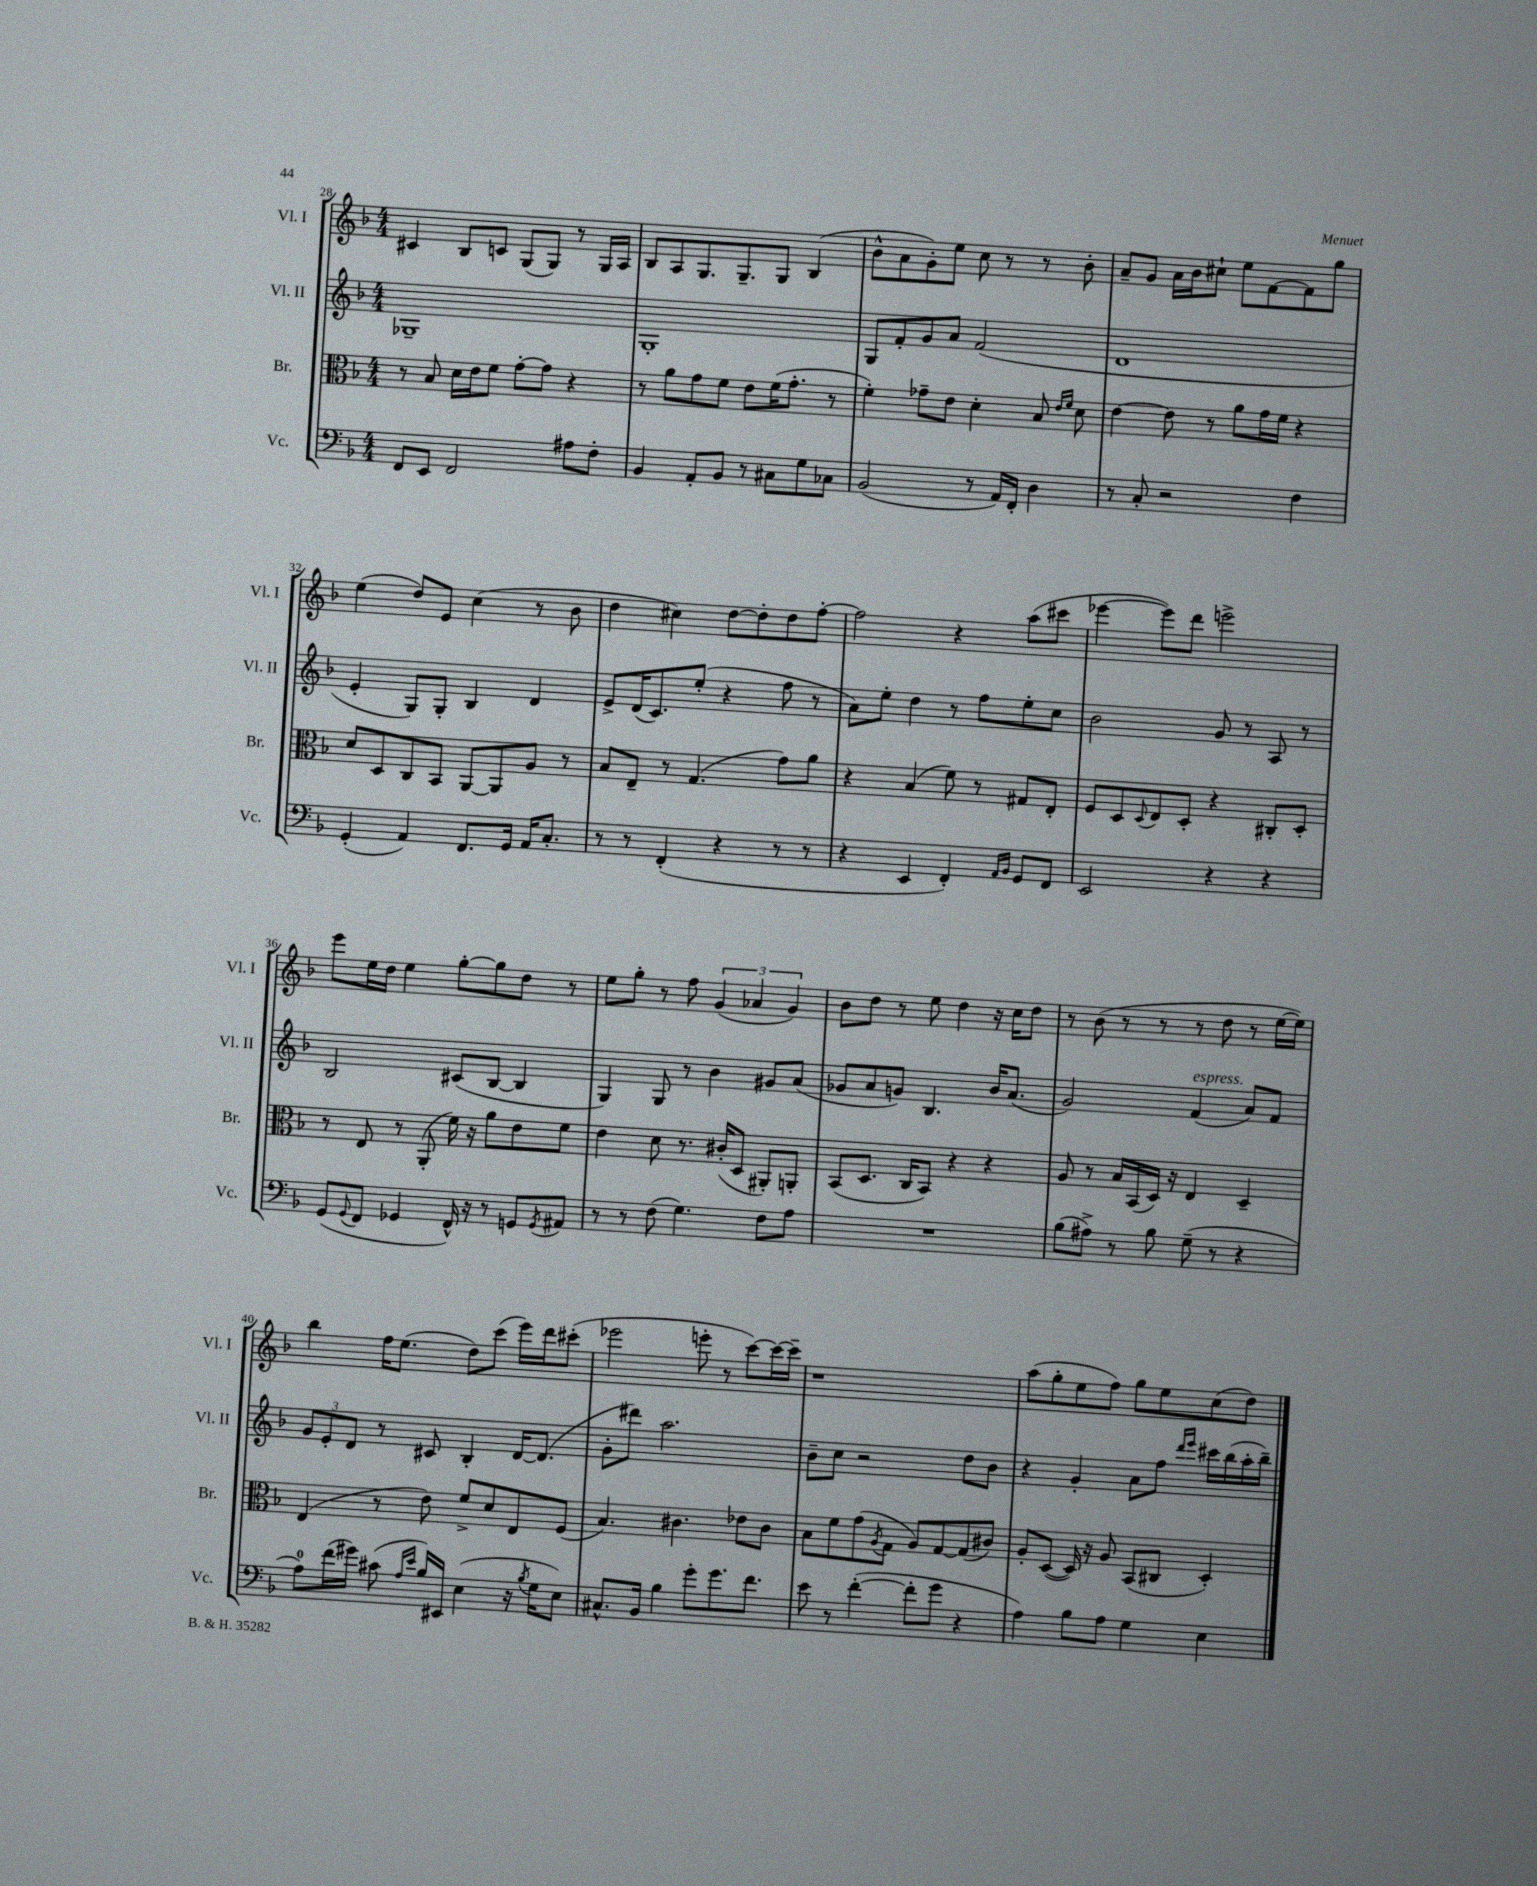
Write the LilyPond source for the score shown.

<<
\new StaffGroup <<
\new Staff = "s0" \with { instrumentName = "Vl. I" shortInstrumentName = "Vl. I" } {
    \clef treble \key f \major \numericTimeSignature \time 4/4
    cis'4 bes8 c'8 g8( g8) r8 g16 a16 |
    bes8 a8 g8. g8.-- g8 bes4( |
    bes'8-^ a'8 g'8-.) e''8 c''8 r8 r8 bes'8-. |
    a'8-- g'8 a'16 bes'16 cis''8-! e''8 f'8~ f'8 g''8 |
    e''4( d''8) e'8 c''4( r8 bes'8 |
    d''4 cis''4) d''8~ d''8-. d''8 f''8~-. |
    f''2 r4 a''8( cis'''8 |
    ees'''4~ ees'''8) d'''8 e'''2-> |
    e'''8 e''16 d''16 e''4 g''8~-. g''8 d''8 r8 |
    e''8 g''8-. r8 f''8 \tuplet 3/2 { g'4( aes'4 g'4) } |
    bes'8 d''8 r8 e''8 d''4 r16 c''16 d''8 |
    r8 bes'8( r8 r8 r8 d''8 r8 e''16~ e''16) |
    bes''4 f''16 e''8.( d''8) c'''8( e'''16) d'''16 cis'''8-.( |
    ees'''2 e'''8-. r8 c'''8~) c'''16~ c'''16-- |
    r1 |
    a''8( g''8-. e''8 f''8) g''8 e''8 c''8( d''8) \bar "|." |
}
\new Staff = "s1" \with { instrumentName = "Vl. II" shortInstrumentName = "Vl. II" } {
    \clef treble \key f \major \numericTimeSignature \time 4/4
    ges1-- |
    g1-. |
    g8 f'8-. g'8 a'8 f'2( |
    d'1 |
    e'4-. g8) g8-. bes4 d'4 |
    e'8-> d'16( c'8.) e''8-.( r4 f''8 r8 |
    a'8) e''8-. d''4 r8 f''8 e''8-. c''8 |
    bes'2 g'8 r8 a8 r8 |
    bes2 cis'8( bes8~ bes4 |
    g4) g8 r8 bes'4 gis'8 a'8( |
    ges'8 a'8 g'8) bes4. bes'16 a'8.( |
    g'2) f'4^\markup { \italic "espress." }( a'8) f'8 |
    \tuplet 3/2 { g'8 e'8-. d'8 } r8 cis'8 bes4-. d'16~ d'8.( |
    g'8-. dis'''8) a''2. |
    bes'8-- c''8 r2 d''8 bes'8 |
    r4 g'4-. a'8 f''8 \grace { d'''16 e'''16 } cis'''16 bes''16( a''16-. bes''16--) \bar "|." |
}
\new Staff = "s2" \with { instrumentName = "Br." shortInstrumentName = "Br." } {
    \clef alto \key f \major \numericTimeSignature \time 4/4
    r8 bes8 d'16 e'16 f'8 g'8~-. g'8 r4 |
    r8 a'8 g'8 f'8 e'8 f'16( g'8.-. r8 |
    f'4-.) ges'8-- e'8 d'4-. bes8 \grace { e'16 f'16 } d'8 |
    e'4~ e'8 r8 a'8 g'16 f'16 r4 |
    d'8 d8 c8 bes,8 a,8~ a,8 a8 r8 |
    bes8 e8-- r8 g4.( g'8) a'8 |
    r4 bes4( f'8) r8 gis8 e8-. |
    f8 d8 \appoggiatura { d8 } e8 d8-. r4 cis8-. d8-. |
    r8 e8 r8 a,8-.( f'16) r16 a'8 e'8 f'8 |
    e'4 d'8 r8. cis'16-.( d8 ais,8-.) a,8-. |
    bes,8( d8. c16 bes,8) r4 r4 |
    a8 r8 bes16 bes,16( d16) r16 e4 d4-- |
    e4( r8 e'8) f'8-> d'8 e8 f8( |
    bes4.) cis'4. ees'8 cis'8 |
    bes8 f'8 g'8( \acciaccatura { a8 } g8 a8) g8~ g8( cis'8) |
    a8-. d8~( d16) r16 a8 bes,8( cis8 d4-.) \bar "|." |
}
\new Staff = "s3" \with { instrumentName = "Vc." shortInstrumentName = "Vc." } {
    \clef bass \key f \major \numericTimeSignature \time 4/4
    f,8 e,8 f,2 ais8 f8-. |
    bes,4 a,8-. bes,8 r8 cis8 g8 ces8 |
    bes,2( r8 a,16) f,16-. d4 |
    r8 c8-. r2 f4 |
    g,4-.( a,4) f,8. g,16 a,16 c8.-. |
    r8 r8 f,4-.( r4 r8 r8 |
    r4 e,4 f,4-.) \grace { a,16 bes,16 } g,8 f,8 |
    e,2 r4 r4 |
    g,8( \appoggiatura { g,8 } f,8 ges,4 f,16-^) r16 r8 g,8 \acciaccatura { g,8 } ais,8 |
    r8 r8 f8( g4.) f8 a8 |
    R1 |
    bes8( ais8->) r8 bes8 g8--( r8 r4 |
    a8-0) f'16( gis'16) cis'8( \grace { a16 e'16 } bes16) eis,16 e4( r16 \acciaccatura { bes8 } g16 e8) |
    cis8.-^ bes,16 bes4 g'8-. g'8. f'8. |
    e'8 r8 f'4~-.( f'8-. g'8 r4 |
    a4) bes8 a8 g4 e4 \bar "|." |
}
>>
>>
\layout { \context { \Score currentBarNumber = #28 } }
